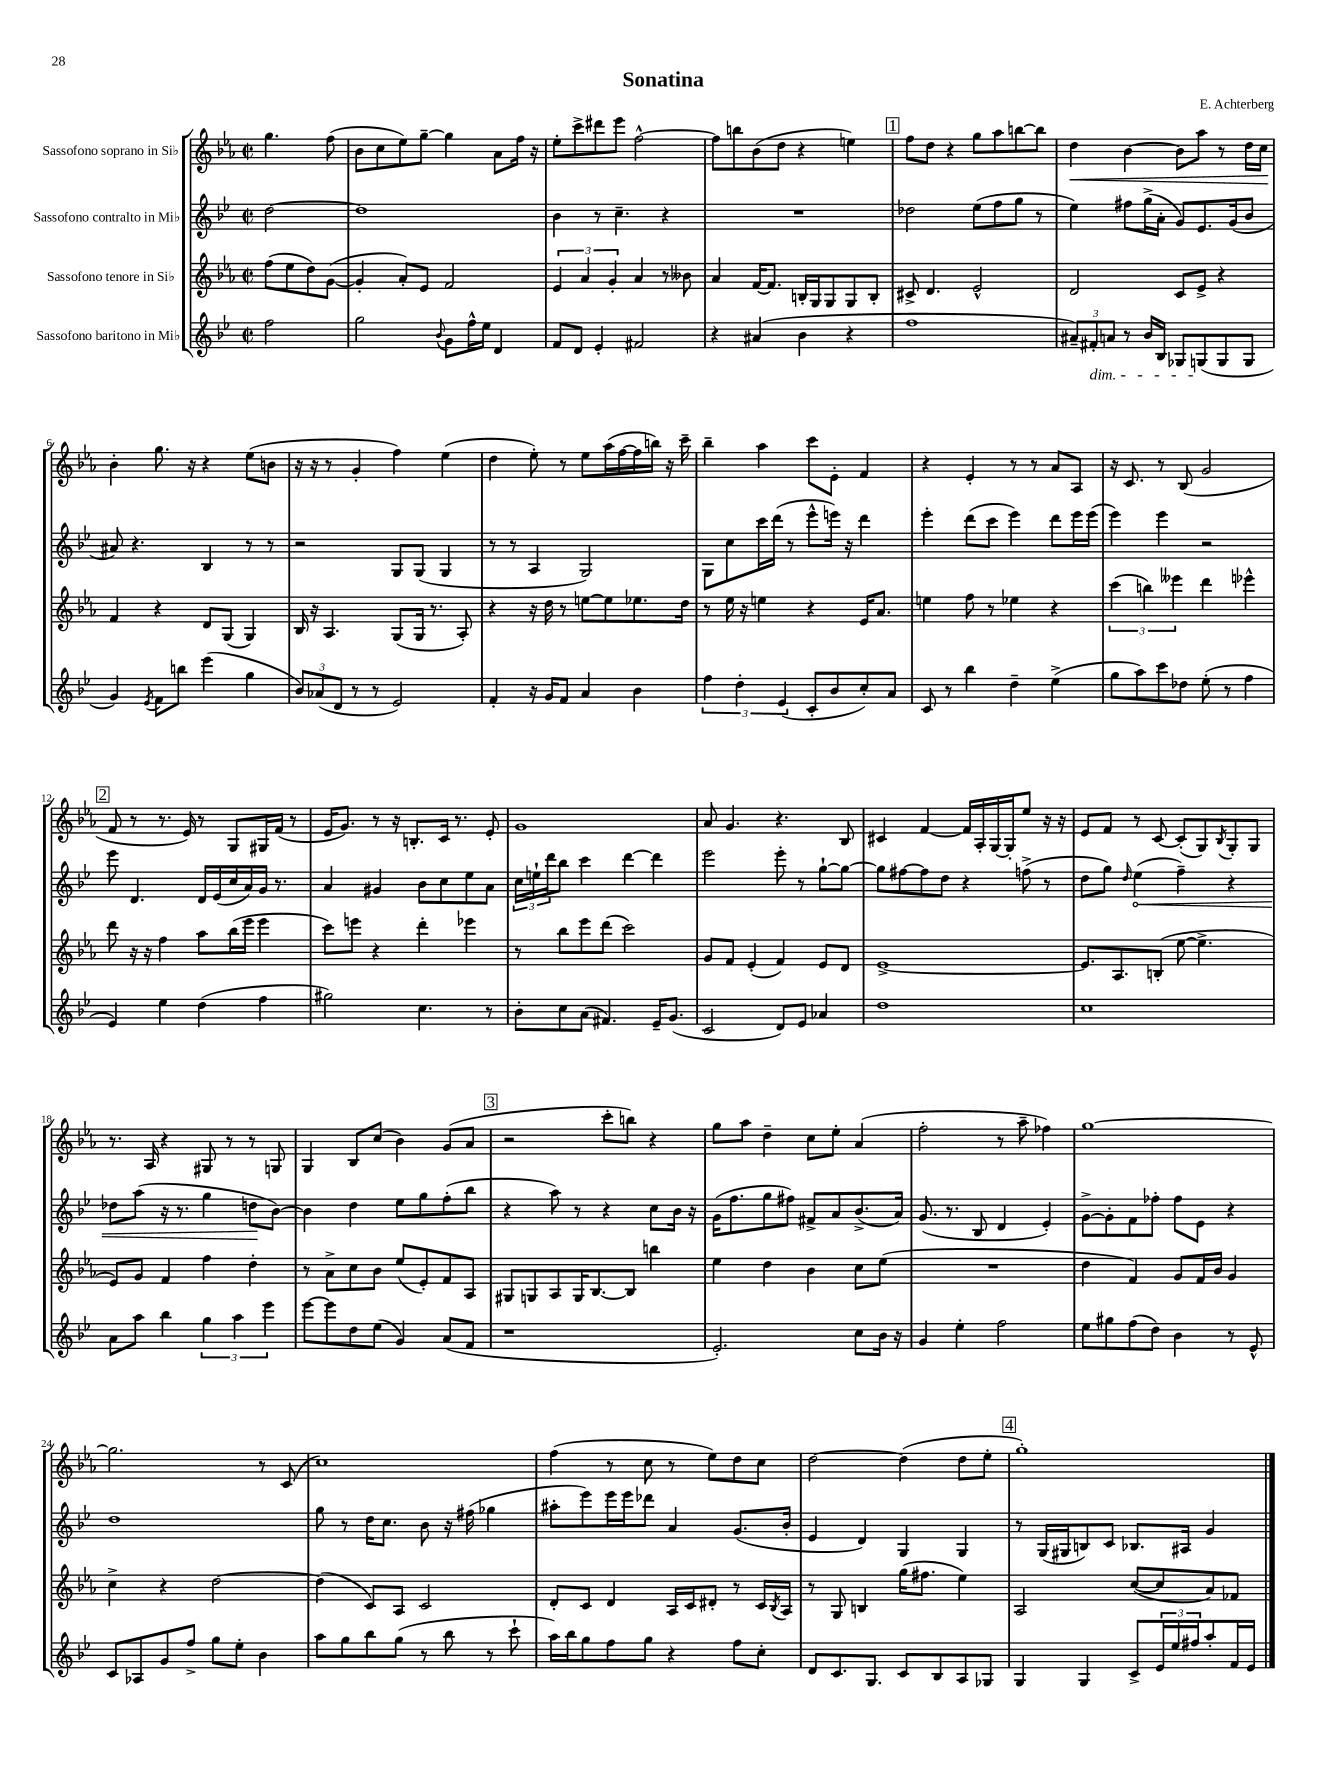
\header { title = "Sonatina" composer = "E. Achterberg" }
<<
\new StaffGroup <<
\new Staff = "s0" \with { instrumentName = "Sassofono soprano in Sib" } {
    \clef treble \key ees \major \defaultTimeSignature \time 2/2 \partial 2
    g''4. f''8( |
    bes'8 c''8 ees''8) g''8~-- g''4 aes'8 f''16 r16 |
    ees''8-. c'''8-> dis'''8 ees'''8 f''2~-^ |
    f''8 b''8 bes'8( d''8 r4 e''4) |
    \mark \markup { \box "1" } f''8 d''8 r4 g''8 aes''8 b''8~ b''8 |
    d''4\< bes'4~ bes'8 aes''8 r8 d''16 c''16\! |
    bes'4-. g''8. r16 r4 ees''8( b'8 |
    r16 r16 r8 g'4-. f''4) ees''4( |
    d''4 ees''8-.) r8 ees''8 aes''16( f''16~ f''16 b''16) r16 c'''16-- |
    bes''4-- aes''4 c'''8 ees'8-. f'4 |
    r4 ees'4-. r8 r8 aes'8 aes8 |
    r16 c'8. r8 bes8( g'2 |
    \mark \markup { \box "2" } f'8 r8 r8. ees'16) r8 g8 gis16 f'16( r8 |
    ees'16 g'8.) r8 r16 b8.-. c'16 r8. ees'8-. |
    g'1 |
    aes'8 g'4. r4. bes8 |
    cis'4 f'4~ f'16 aes16-. g16~ g16-. ees''8 r16 r16 |
    ees'8 f'8 r8 c'8~ c'8-.( g8) \acciaccatura { bes8 } g8-. g8 |
    r8. aes16 r4 gis8 r8 r8 g8 |
    g4 bes8 c''8( bes'4) g'8( aes'8 |
    \mark \markup { \box "3" } r2 c'''8-. b''8) r4 |
    g''8 aes''8 d''4-- c''8 ees''8-. aes'4( |
    f''2-. r8 aes''8-- fes''4) |
    g''1~ |
    g''2. r8 c'8( |
    c''1) |
    f''4( r8 c''8 r8 ees''8) d''8 c''8 |
    d''2~ d''4( d''8 ees''8-. |
    \mark \markup { \box "4" } g''1-.) \bar "|." |
}
\new Staff = "s1" \with { instrumentName = "Sassofono contralto in Mib" } {
    \clef treble \key bes \major \defaultTimeSignature \time 2/2 \partial 2
    d''2~ |
    d''1 |
    bes'4 r8 c''4.-- r4 |
    R1 |
    \mark \markup { \box "1" } des''2 ees''8( f''8 g''8 r8 |
    ees''4) fis''8 g''16->( a'16-. g'8) ees'8. g'16( bes'8 |
    ais'8) r4. bes4 r8 r8 |
    r2 g8 g8( g4 |
    r8 r8 a4 g2) |
    g8 c''8 c'''16 d'''16( r8 ees'''8-^ e'''16) r16 d'''4 |
    ees'''4-. d'''8( c'''8 ees'''4) d'''8 ees'''16 ees'''16( |
    ees'''4) ees'''4 r2 |
    \mark \markup { \box "2" } ees'''8 d'4. d'16 ees'16( c''16 a'16) g'16 r8. |
    a'4 gis'4 bes'8 c''8 ees''8 a'8 |
    \tuplet 3/2 { c''16 e''16-! d'''16 } bes''8 c'''4 d'''4~ d'''4 |
    ees'''2 ees'''8-. r8 g''8~-! g''8~ |
    g''8 fis''8~ fis''8 d''8 r4 f''8->( r8 |
    d''8 g''8) \grace { d''16 } \once \override Hairpin.circled-tip = ##t ees''4\<( f''4--) r4 |
    des''8 a''8( r16 r8. g''4 d''8\! bes'8~) |
    bes'4 d''4 ees''8 g''8 f''8-.( bes''8 |
    \mark \markup { \box "3" } r4 a''8) r8 r4 c''8 bes'16 r16 |
    g'16( f''8. g''8 fis''8) fis'8-> a'8 bes'8.->( a'16) |
    g'8.( r8. bes8 d'4 ees'4-.) |
    g'8~-> g'8-. f'8 fes''8-. fes''8 ees'8 r4 |
    d''1 |
    g''8 r8 d''16 c''8. bes'8 r16 fis''16( ges''4 |
    ais''8-. ees'''8) ees'''16 ees'''16 des'''8 a'4 g'8.( bes'16-. |
    ees'4 d'4) g4 g4 |
    \mark \markup { \box "4" } r8 g16( gis16 b8) c'8 bes8. ais16 g'4 \bar "|." |
}
\new Staff = "s2" \with { instrumentName = "Sassofono tenore in Sib" } {
    \clef treble \key ees \major \defaultTimeSignature \time 2/2 \partial 2
    f''8( ees''8 d''8) g'8~( |
    g'4-. aes'8-.) ees'8 f'2 |
    \tuplet 3/2 { ees'4 aes'4 g'4-. } aes'4 r8 beses'8 |
    aes'4 f'16~ f'8. b16-. g16 g8 g8 b8-. |
    \mark \markup { \box "1" } cis'8-> d'4. ees'2-^ |
    d'2 c'8 ees'8-> r4 |
    f'4 r4 d'8 g8( g4) |
    bes16 r16 aes4. g8( g16 r8. aes8-.) |
    r4 r16 d''16 r8 e''8~ e''8 ees''8. d''16 |
    r8 ees''16 r16 e''4 r4 ees'16 aes'8. |
    e''4 f''8 r8 ees''4 r4 |
    \tuplet 3/2 { c'''4( b''4) eeses'''4 } d'''4 ees'''4-^ |
    \mark \markup { \box "2" } d'''8 r16 r16 f''4 aes''8 bes''16( ees'''16 ees'''4 |
    c'''8) e'''8 r4 d'''4-. ees'''4 |
    r8 bes''8 ees'''8 d'''8( c'''2) |
    g'8 f'8 ees'4-.( f'4) ees'8 d'8 |
    ees'1~-> |
    ees'8. aes8. b8-.( ees''8~ ees''4.-> |
    ees'8) g'8 f'4 f''4 d''4-. |
    r8 aes'8-> c''8 bes'8 ees''8( ees'8-.) f'8 aes8 |
    \mark \markup { \box "3" } gis8 g8 aes8 g16 bes8.~ bes8 b''4 |
    ees''4 d''4 bes'4 c''8 ees''8( |
    R1 |
    d''4 f'4) g'8 f'16 bes'16 g'4 |
    c''4-> r4 d''2~ |
    d''4( c'8) aes8 c'2 |
    d'8-. c'8 d'4 aes16 c'16 dis'8-. r8 c'16 \acciaccatura { bes8 } aes16 |
    r8 g8 b4 g''16( fis''8. ees''4) |
    \mark \markup { \box "4" } aes2 c''8~( c''8 aes'8) fes'8 \bar "|." |
}
\new Staff = "s3" \with { instrumentName = "Sassofono baritono in Mib" } {
    \clef treble \key bes \major \defaultTimeSignature \time 2/2 \partial 2
    f''2 |
    g''2 \appoggiatura { bes'8 } g'8 f''16-^ ees''16 d'4 |
    f'8 d'8 ees'4-. fis'2 |
    r4 ais'4( bes'4 r4 |
    \mark \markup { \box "1" } f''1 |
    \tuplet 3/2 { ais'8--) fis'8-.\dim a'8 } r8 bes'16 bes16 ges8 g8\!( g8 g8 |
    g'4) \acciaccatura { ees'8 } f'8 b''8 ees'''4( g''4 |
    \tuplet 3/2 { bes'8) aes'8( d'8 } r8 r8 ees'2) |
    f'4-. r16 g'16 f'8 a'4 bes'4 |
    \tuplet 3/2 { f''4 d''4-. ees'4( } c'8-. bes'8 c''8-.) a'8 |
    c'8 r8 bes''4 d''4-- ees''4->( |
    g''8 a''8) c'''8 des''8 ees''8-.( r8 f''4 |
    \mark \markup { \box "2" } ees'4) ees''4 d''4( f''4 |
    gis''2) c''4. r8 |
    bes'8-. c''8 a'8( fis'4.) ees'16-- g'8.( |
    c'2 d'8) ees'8 aes'4 |
    d''1 |
    c''1 |
    a'8 a''8 bes''4 \tuplet 3/2 { g''4 a''4 ees'''4 } |
    ees'''8~ ees'''8 d''8 ees''8( g'4) a'8( f'8 |
    \mark \markup { \box "3" } r1 |
    ees'2.-.) c''8 bes'16 r16 |
    g'4 ees''4-. f''2 |
    ees''8 gis''8 f''8( d''8) bes'4 r8 ees'8-^ |
    c'8 aes8 g'8 f''8-> g''8 ees''8-. bes'4 |
    a''8 g''8 bes''8 g''8( r8 bes''8 r8 c'''8-! |
    a''16) bes''16 g''8 f''8 g''8 r4 f''8 c''8-. |
    d'8 c'8. g8. c'8 bes8 a8 ges8 |
    \mark \markup { \box "4" } g4 g4 c'8-> \tuplet 3/2 { ees'16 ees''16 fis''16 } a''8-. f'16 ees'16 \bar "|." |
}
>>
>>
